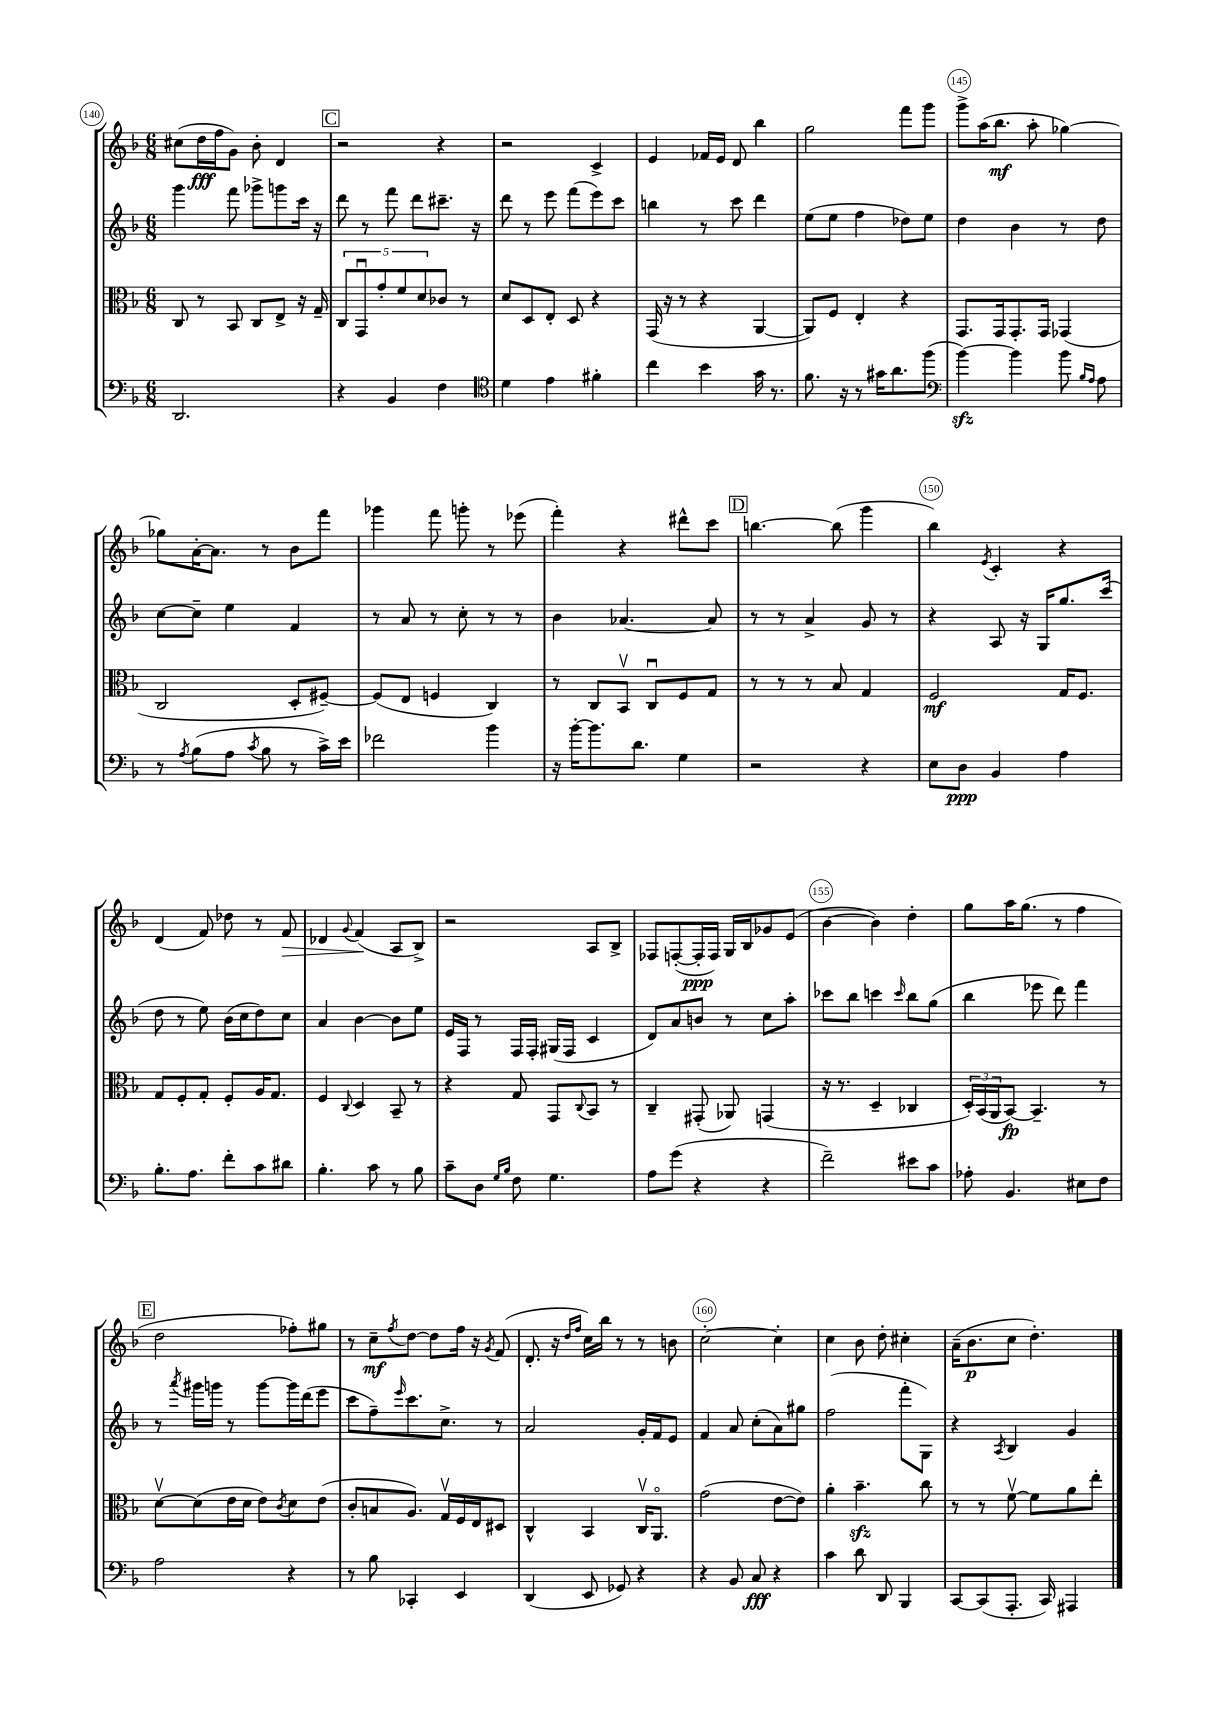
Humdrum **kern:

**kern	**kern	**kern	**kern
*staff4	*staff3	*staff2	*staff1
*clefF4	*clefC3	*clefG2	*clefG2
*k[b-]	*k[b-]	*k[b-]	*k[b-]
*M6/8	*M6/8	*M6/8	*M6/8
2.DD	8C	4ggg	(8cc#
.	8r	.	16dd
.	.	.	16ff
.	8BB-	8fff	8g)
.	8C	8ggg-^	8b-'
.	8E^	8ggg	4d
.	16r	16ccc	.
.	16G~	16r	.
=	=	=	=
4r	10C	8ddd	2r
.	10GGu	.	.
.	.	8r	.
.	10g'	.	.
4BB-	.	8fff	.
.	10f	.	.
.	.	8ddd	.
.	10d	.	.
4F	8c-	8.ccc#~	4r
.	8r	.	.
.	.	16r	.
=	=	=	=
*clefC4	*	*	*
4d	8d	8ddd	2r
.	8D	8r	.
4e	8E'	8eee	.
.	8D	(8fff	.
4f#'	4r	8eee)	4c^
.	.	8ccc	.
=	=	=	=
4cc	(16GG	4bb	4e
.	16r	.	.
.	8r	.	.
4b-	4r	8r	16f-
.	.	.	16e
.	.	8ccc	8d
16g	[4AA	4ddd	4bb-
8.r	.	.	.
=	=	=	=
8.f	8AA])	(8ee	2gg
.	8F	8ee	.
16r	.	.	.
8r	4E'	4ff	.
16g#	.	.	.
8.a	.	.	.
.	4r	8dd-)	8fff
(8ff	.	8ee	8ggg
=	=	=	=
*clefF4	*	*	*
[4b-)	8.GG	4dd	8ggg^
.	.	.	(16aa
.	16GG	.	8.bb-
4b-]	8.GG'	4b-	.
.	.	.	8aa'
.	16GG	.	.
8b-	(4GG-	8r	[4gg-)
16qqB-	.	.	.
16qqA	.	.	.
8A	.	8dd	.
=	=	=	=
8r	2C	[8cc	8gg-]
8qA	.	.	.
(8B-	.	8cc~]	[16a'
.	.	.	8.a]
8A	.	4ee	.
8qc	.	.	.
8B-	.	.	8r
8r	8D'	4f	8b-
16c^)	[8F#~)	.	8fff
16e	.	.	.
=	=	=	=
2f-	(8F#]	8r	4ggg-
.	8E	8a	.
.	4F	8r	8fff
.	.	8cc'	8ggg'
4b-	4C)	8r	8r
.	.	8r	(8eee-
=	=	=	=
16r	8r	4b-	4fff')
[16b-'	.	.	.
8.b-]	8C	.	.
.	8BB-v	[4.a-	4r
8.d	.	.	.
.	8Cu	.	.
4G	8F	.	8ddd#^^
.	8G	8a-]	8ccc
=	=	=	=
2r	8r	8r	[4.bb
.	8r	8r	.
.	8r	4a^	.
.	8B-	.	(8bb]
4r	4G	8g	4ggg
.	.	8r	.
=	=	=	=
8E	2F	4r	4bb-)
8D	.	.	.
.	.	.	8qe
4BB-	.	8A	4c'
.	.	16r	.
.	.	16G	.
4A	16G	8.gg	4r
.	8.F	.	.
.	.	(16ccc	.
=	=	=	=
8.B-'	8G	8dd	(4d
.	8F'	8r	.
8.A	.	.	.
.	8G'	8ee)	8f)
8f'	8F'	(16b-	8dd-
.	.	16cc	.
8c	16A	8dd)	8r
.	8.G	.	.
8d#	.	8cc	8f
=	=	=	=
4.B-'	4F	4a	4d-
.	8qqC	.	8qqg
.	4D	[4b-	(4f
8c	.	.	.
8r	8BB-~	8b-]	8A
8B-	8r	8ee	8B-^)
=	=	=	=
8c~	4r	16e	2r
.	.	16F	.
8D	.	8r	.
16qqG	.	.	.
16qqB-	.	.	.
8F	8G	16F	.
.	.	16F'	.
4.G	8GG	(16G#	.
.	.	16F	.
.	8qqC	.	.
.	8BB-	4c	8A
.	8r	.	8B-^
=	=	=	=
8A	4C~	8d)	8F-
(8g	.	8a	([8F'
4r	(8GG#'	8b	16F']
.	.	.	16F)
.	8AA-)	8r	16G
.	.	.	16B-
4r	(4GG	8cc	8g-
.	.	8aa'	(8e
=	=	=	=
2f~)	16r	8ccc-	[4b-
.	8.r	.	.
.	.	8bb-	.
.	4D~	4ccc	4b-])
.	.	16qqccc	.
8e#	4C-	8bb-	4dd'
8c	.	(8gg	.
=	=	=	=
8A-'	24D')	4bb-	8gg
.	(24BB-	.	.
.	24AA	.	.
4.BB-	[8BB-)	.	16aa
.	.	.	(8.gg
.	4.BB-~]	8eee-	.
.	.	8ddd)	8r
8E#	.	4fff	4ff
8F	8r	.	.
=	=	=	=
2A	[8dv	8r	2dd
.	.	8qaaa	.
.	(8d]	16ggg#	.
.	.	16ggg	.
.	16e	8r	.
.	16d	.	.
.	8e)	[8ggg	.
.	8qc	.	.
4r	8d	16ggg]	8ff-')
.	.	(16ddd	.
.	(8e	8eee	8gg#
=	=	=	=
8r	8c'	8ccc	8r
8B-	8B	8ff~)	8cc~
.	.	16qqeee	8qff
4CC-'	8.A)	8.ccc	[8dd
.	.	.	8dd]
.	16Gv	8.cc^	.
4EE	16F	.	16ff
.	16E	.	16r
.	.	.	8qg
.	8D#	8r	(8f
=	=	=	=
(4DD	4C^^	2a	8.d'
.	.	.	16r
.	.	.	16qqdd
.	.	.	16qqff
8EE	4BB-	.	16cc)
.	.	.	16bb-
8GG-)	.	.	8r
4r	16Cv	16g'	8r
.	8.AAo	16f	.
.	.	8e	8b
=	=	=	=
4r	(2g	4f	[2cc'
8BB-	.	8a	.
8C	.	(8cc'	.
4r	[8e	8a)	4cc']
.	8e])	8gg#	.
=	=	=	=
4c	4a'	(2ff	4cc
8d	4.b-~	.	8b-
8DD	.	.	8dd'
4BBB-	.	8fff'	4cc#'
.	8cc	8G)	.
=	=	=	=
[8CC	8r	4r	(16a~
.	.	.	8.b-
(8CC]	8r	.	.
.	.	8qA	.
8.AAA'	[8fv	4B-	8cc
.	8f]	.	4.dd')
16CC)	.	.	.
4AAA#	8a	4g	.
.	8ee'	.	.
==	==	==	==
*-	*-	*-	*-
